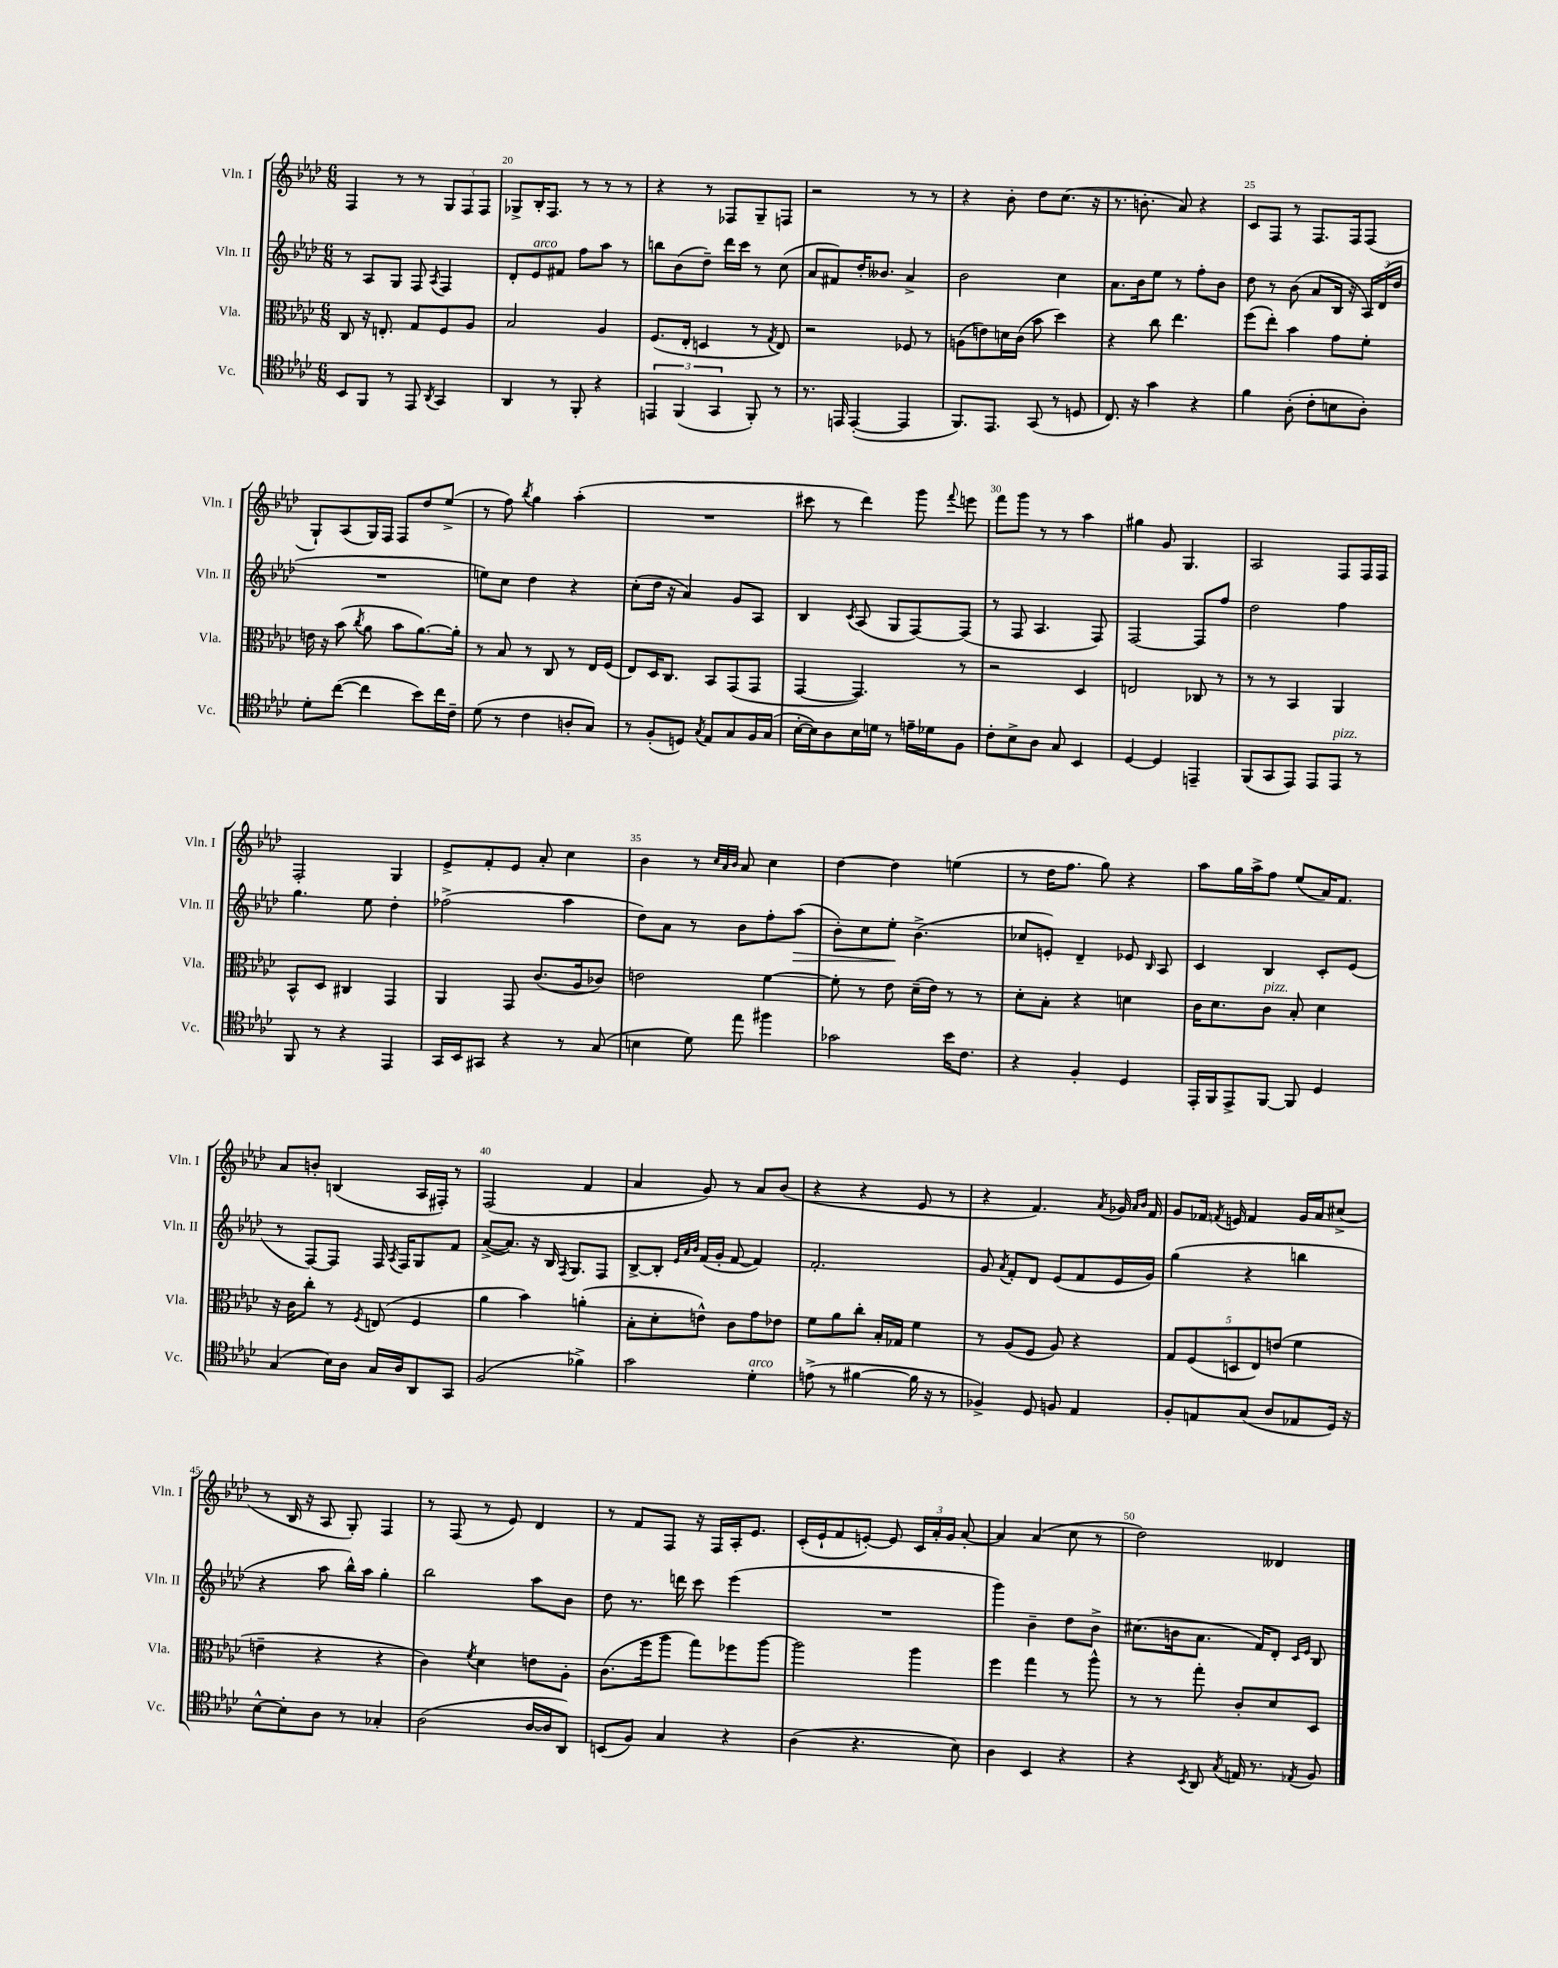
<<
\new StaffGroup <<
\new Staff = "s0" \with { instrumentName = "Vln. I" shortInstrumentName = "Vln. I" } {
    \clef treble \key aes \major \numericTimeSignature \time 6/8
    \autoBeamOff f4 r8 r8 \tuplet 3/2 { g8[ f8 f8] } |
    ges8[-> bes16-. f8.] r8 r8 r8 |
    r4 r8 fes8[ g8-- f8] |
    r2 r8 r8 |
    r4 bes'8-. des''8[ c''8.]( r16 |
    r8. b'8.-. aes'8) r4 |
    c'8[ f8] r8 f8.[ f16 f8]( |
    g8[-!) aes8( g16) f16] f8[ des''8 ees''8]->( |
    r8 f''8) \acciaccatura { bes''8 } g''4 aes''4-.( |
    R2. |
    cis'''8 r8 des'''4) g'''8 \appoggiatura { f'''8 } e'''8 |
    f'''8[ g'''8] r8 r8 aes''4 |
    gis''4 g'8 g4. |
    aes2 f8[ f16 f16] |
    f2-. g4 |
    ees'8[-> f'8-. ees'8] aes'8-. c''4 |
    bes'4 r8 \grace { c''32[ aes'32 bes'32] } aes'8 c''4 |
    des''4~ des''4 e''4( |
    r8 des''16[ f''8.] g''8) r4 |
    aes''8[ g''16 aes''16-> f''8] ees''8[( aes'16) f'8.] |
    aes'8[ b'8]-. b4( aes16[ fis16]-.) r8 |
    f2( f'4 |
    aes'4 g'8) r8 aes'8[ bes'8]( |
    r4 r4 ees'8 r8 |
    r4 f'4.) \acciaccatura { aes'8 } ges'16 \grace { aes'16[ bes'16] } f'16 |
    g'8[ fes'16] \acciaccatura { f'8 } e'16 f'4 g'16[ aes'16 cis''8]->( |
    r8 bes16 r16 aes8 g8-.) f4 |
    r8 f8( r8 ees'8) des'4 |
    r8 f'8[ f8] r16 f16[ aes16-. ees'8.] |
    c'16[-.( ees'16-! f'8 e'8]~-.) e'8 \tuplet 3/2 { c'16[ aes'16-. g'16] } aes'8~-. |
    aes'4 aes'4( c''8 r8 |
    des''2) deses'4 \bar "|." |
}
\new Staff = "s1" \with { instrumentName = "Vln. II" shortInstrumentName = "Vln. II" } {
    \clef treble \key aes \major \numericTimeSignature \time 6/8
    \autoBeamOff r8 aes8[ g8] f8 \acciaccatura { aes8 } f4 |
    des'8[-. ees'8^\markup { \italic "arco" } fis'8] f''8[ aes''8] r8 |
    b''8[ bes'8( des''8]--) des'''16[ c'''16] r8 c''8( |
    aes'8[ fis'8) des''16-. beses'8.] aes'4-> |
    bes'2 c''4 |
    aes'8.[ bes'16 ees''8] r8 f''8[-. bes'8] |
    des''8 r8 bes'8( aes'8[ bes16] r16 \tuplet 3/2 { aes16[) des'16( des''16] } |
    R2. |
    e''8[) c''8] des''4 r4 |
    c''8[-.( des''16] r16 aes'4) g'8[ aes8] |
    bes4 \acciaccatura { c'8 } aes8( g8[ f8~) f8]( |
    r8 f8 aes4. f8) |
    f2~ f8[ f''8] |
    des''2 f''4 |
    g''4. ees''8 des''4-. |
    fes''2->( aes''4 |
    des''8[) aes'8] r8 bes'8[ f''8-. aes''8]\>( |
    bes'8[-.) c''8 ees''8]-.\! bes'4.->( |
    ces''8[ e'8]-.) des'4-- ees'8 \grace { bes16 } aes8 |
    c'4 bes4 c'8[-. ees'8]( |
    r8 f8[~) f8] f16 \acciaccatura { aes8 } f16[ g8 f'8] |
    aes'8[~->( aes'8.]) r16 bes16 \acciaccatura { f8 } g8.[ f8] |
    bes8[~-> bes8]-. \grace { ees'32[ aes'32 bes'32] } f'16[( g'16]-. f'8~ f'4) |
    f'2.-. |
    g'8 \acciaccatura { aes'8 } f'8[-. des'8] ees'8[( f'8 ees'16 g'16]) |
    g''4( r4 b''4 |
    r4 aes''8 bes''16[-^) aes''16] g''4-. |
    bes''2 aes''8[ bes'8] |
    des''8 r8. d'''16 c'''8 ees'''4( |
    R2. |
    g'''4) bes'4-- des''8[ bes'8]-> |
    cis''8.[( b'16 aes'8.] f'16[) des'8]-. \grace { c'16[ ees'16] } bes8 \bar "|." |
}
\new Staff = "s2" \with { instrumentName = "Vla." shortInstrumentName = "Vla." } {
    \clef alto \key aes \major \numericTimeSignature \time 6/8
    \autoBeamOff c8 r16 e8.-. g8[ f8 aes8] |
    bes2 aes4 |
    f8.[( ees16]-. d4 r8 \acciaccatura { g8 } ees8) |
    r2 fes8 r8 |
    a8[( e'8) d'16 c'16]( bes'8 des''4) |
    r4 c''8 ees''4. |
    f''8[( ees''8]-.) bes'4 g'8[ f'8]-. |
    e'16 r16 bes'8( \acciaccatura { c''8 } aes'8 bes'8[ aes'8.~) aes'16]-. |
    r8 bes8 r8 c8 r8 ees16[ f16]( |
    ees8[) des16 c8.] bes,8[ g,8( g,8] |
    g,4~ g,4.) r8 |
    r2 des4 |
    e2 ces8 r8 |
    r8 r8 bes,4 aes,4 |
    bes,8[-^ des8] cis4 g,4 |
    aes,4 g,8 c'8.[( aes16 ces'8]) |
    e'2 f'4~ |
    f'8-. r8 ees'8 des'16[--( ees'16]) r8 r8 |
    des'8[-. bes8]-. r4 d'4 |
    c'16[ des'8. c'8]^\markup { \italic "pizz." } bes8-. des'4 |
    r16 c'16[ c''8]-. r8 \acciaccatura { f8 } e8( f4 |
    aes'4 bes'4) a'4-.( |
    bes8[-. des'8-. e'8]-^) c'8[ g'8 ees'8] |
    f'8[ aes'8 c''8]-. bes16[-. ges16] f'4 |
    r8 aes8[( f8] aes8) r4 |
    \tuplet 5/4 { g8[ f8( d8 ees8) e'8]( } f'4 |
    e'4-- r4 r4 |
    c'4) \acciaccatura { f'8 } des'4 e'8[ aes8]-. |
    c'8.[( f''16 aes''8] g''8[) fes''8 aes''8]~ |
    aes''2 aes''4 |
    f''4 g''4 r8 aes''8-^ |
    r8 r8 g''8-. c'8[-. des'8 des8] \bar "|." |
}
\new Staff = "s3" \with { instrumentName = "Vc." shortInstrumentName = "Vc." } {
    \clef tenor \key aes \major \numericTimeSignature \time 6/8
    \autoBeamOff bes,8[ f,8] r8 ees,8 \acciaccatura { aes,8 } g,4 |
    aes,4 r8 f,8-. r4 |
    \tuplet 3/2 { e,4 f,4( g,4 } f,8-.) r8 |
    r8. e,16 e,4~-.( e,4 |
    f,8.[) ees,8.] g,8( r8 d8 |
    c8.) r16 g'4 r4 |
    f'4 aes8-.( c'8[-. b8 aes8]-.) |
    des'8[-. c''8]~( c''4 bes'8[) c''16 c'16]-- |
    des'8( r8 c'4 a8[-. g8]) |
    r8 f8[-.( d8]) \acciaccatura { g8 } ees8[ g8 f16 g16]( |
    bes16[~-. bes16) aes8 bes16 d'16] r8 e'16[-- des'16 f8] |
    c'8[-. bes8-> aes8] g8 bes,4 |
    des4~ des4 e,4-- |
    f,8[( g,8 ees,8]) ees,8[ ees,8]^\markup { \italic "pizz." } r8 |
    f,8 r8 r4 ees,4 |
    g,16[ bes,16 gis,8] r4 r8 g8( |
    b4 des'8) ees''8 fis''4 |
    ges'2 bes'16[ c'8.] |
    r4 f4-. des4 |
    ees,16[-. f,16 ees,8-> f,8]~ f,8 des4 |
    g4( bes16[) aes16] g16[ aes16 aes,8 g,8] |
    f2( fes'4->) |
    g'2 des'4-.^\markup { \italic "arco" } |
    e'8->( r8 fis'4~ fis'16 r16 r8 |
    fes4->) des8 f8 ees4 |
    f8[-. e8 g8]( aes8[ ees8 des16]) r16 |
    bes8[~-^ bes8-. aes8] r8 ges4-. |
    aes2( aes16[~ aes16 aes,8]) |
    b,8[( f8]) g4 r4 |
    aes4( r4. bes8) |
    aes4 bes,4 r4 |
    r4 \acciaccatura { bes,8 } aes,8 \acciaccatura { g8 } e16 r8. \acciaccatura { ees8 } f8 \bar "|." |
}
>>
>>
\layout { \context { \Score currentBarNumber = #19 \override BarNumber.break-visibility = ##(#f #t #t) barNumberVisibility = #(every-nth-bar-number-visible 5) } }
